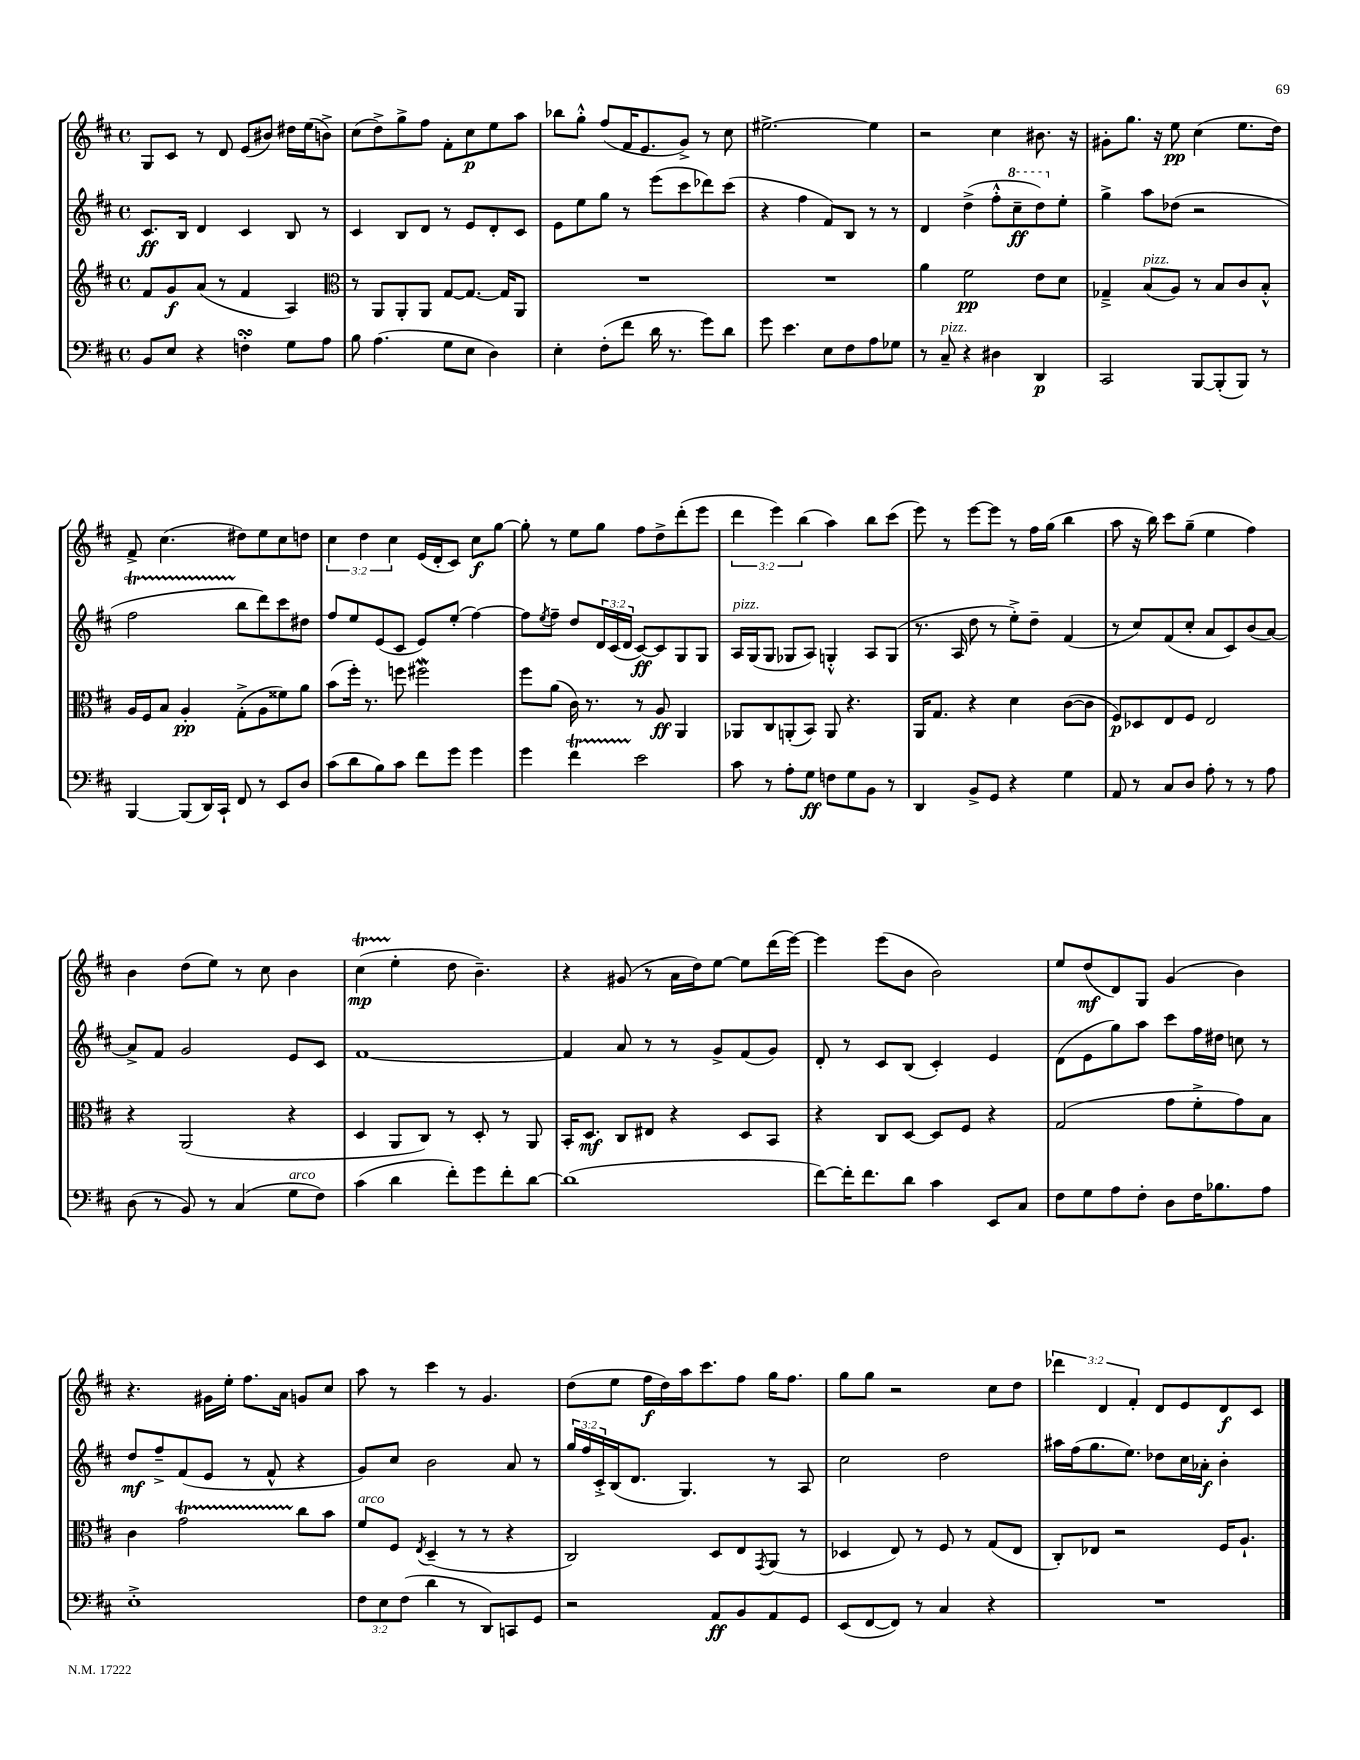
<<
\new StaffGroup <<
\new Staff = "s0" {
    \clef treble \key d \major \defaultTimeSignature \time 4/4 \override Staff.TupletNumber.text = #tuplet-number::calc-fraction-text
    g8 cis'8 r8 d'8 e'8( bis'8) dis''16 e''16( b'8->) |
    cis''8( d''8->) g''8-> fis''8 fis'8-. cis''8\p e''8 a''8 |
    bes''8 g''8-.-^ fis''8( fis'16 e'8. g'8->) r8 cis''8 |
    eis''2.~-> eis''4 |
    r2 cis''4 bis'8. r16 |
    gis'8-. g''8. r16 e''8\pp cis''4( e''8. d''16) |
    fis'8-> cis''4.( dis''8) e''8 cis''8 d''8 |
    \tuplet 3/2 { cis''4 d''4 cis''4 } e'16( d'16-. cis'8) cis''8\f g''8~ |
    g''8-. r8 e''8 g''8 fis''8 d''8-> d'''8-.( e'''8 |
    \tuplet 3/2 { d'''4 e'''4) b''4( } a''4) b''8 cis'''8( |
    e'''8) r8 e'''8~ e'''8 r8 fis''16 g''16( b''4 |
    a''8 r16 b''16) cis'''8 g''8--( e''4 fis''4) |
    b'4 d''8( e''8) r8 cis''8 b'4 |
    cis''4\startTrillSpan\mp( e''4-.\stopTrillSpan d''8 b'4.--) |
    r4 gis'8( r8 a'16 d''16) e''8~ e''8 d'''16( e'''16~) |
    e'''4 e'''8( b'8 b'2) |
    e''8 d''8\mf( d'8) g8 g'4( b'4) |
    r4. gis'16 e''16-. fis''8. a'16 g'8 cis''8 |
    a''8 r8 cis'''4 r8 g'4. |
    d''8( e''8 fis''16\f d''16) a''16 cis'''8. fis''8 g''16 fis''8. |
    g''8 g''8 r2 cis''8 d''8 |
    \tuplet 3/2 { des'''4 d'4 fis'4-. } d'8 e'8 d'8\f cis'8 \bar "|." |
}
\new Staff = "s1" {
    \clef treble \key d \major \defaultTimeSignature \time 4/4 \override Staff.TupletNumber.text = #tuplet-number::calc-fraction-text
    cis'8.\ff b16 d'4 cis'4 b8 r8 |
    cis'4 b8 d'8 r8 e'8 d'8-. cis'8 |
    e'8 e''8 g''8 r8 e'''8( cis'''8 des'''8) cis'''8( |
    r4 fis''4 fis'8) b8 r8 r8 |
    d'4 d''4->( fis''8-.-^ \ottava #1 cis'''8--\ff d'''8) \ottava #0 e''8-. |
    g''4-> a''8 des''8( r2 |
    fis''2\startTrillSpan b''8\stopTrillSpan d'''8) cis'''8 dis''8 |
    fis''8 e''8 e'8( cis'8 e'8) e''8-.( fis''4~) |
    fis''8 \acciaccatura { e''8 } fis''8-- d''8 \tuplet 3/2 { d'16 cis'16( d'16 } cis'8~\ff) cis'8 g8 g8 |
    a16^\markup { \italic "pizz." } g16( g8 ges8 a8) g4-.-^ a8 g8( |
    r8. a16 d''8 r8 e''8-.->) d''8-- fis'4( |
    r8 cis''8) fis'8( cis''8-. a'8 cis'8) b'8( a'8~) |
    a'8-> fis'8 g'2 e'8 cis'8 |
    fis'1~ |
    fis'4 a'8 r8 r8 g'8-> fis'8( g'8) |
    d'8-. r8 cis'8 b8( cis'4-.) e'4 |
    d'8( e'8 g''8) a''8 cis'''8 fis''16 dis''16 c''8 r8 |
    d''8\mf fis''8---> fis'8( e'8 r8 fis'8-^ r4 |
    g'8) cis''8 b'2 a'8 r8 |
    \tuplet 3/2 { g''16 fis''16 cis'16-.-> } b16( d'8. g4.) r8 a8 |
    cis''2 d''2 |
    ais''16 fis''16( g''8. e''8.) des''8 cis''16 aes'16-.\f b'4-. \bar "|." |
}
\new Staff = "s2" {
    \clef treble \key d \major \defaultTimeSignature \time 4/4
    fis'8 g'8\f a'8( r8 fis'4 a4) |
    \clef alto r8 a,8 a,8-. a,8 g8~ g8.~ g16 a,8 |
    R1 |
    R1 |
    a'4 fis'2\pp e'8 d'8 |
    ges4---> b8^\markup { \italic "pizz." }( a8) r8 b8 cis'8 b8-.-^ |
    a16 fis16 b8 a4-.\pp g8-.->( a8 fisis'8) a'8 |
    b'8( fis''16-.) r8. f''8 fis''2\mordent |
    fis''8 a'8( cis'16) r8. r8 a8\ff a,4 |
    aes,8 cis8 a,8-.( b,8) a,8 r4. |
    a,16 g8. r4 d'4 cis'8~( cis'8 |
    fis8\p) des8 e8 fis8 e2 |
    r4 a,2( r4 |
    d4 a,8 cis8) r8 d8-. r8 a,8 |
    b,16-. d8.\mf cis8 eis8 r4 d8 b,8 |
    r4 cis8 d8~ d8 fis8 r4 |
    g2( g'8 fis'8-.-> g'8) b8 |
    cis'4 g'2\startTrillSpan cis''8\stopTrillSpan b'8 |
    fis'8^\markup { \italic "arco" } fis8 \acciaccatura { e8 } d4--( r8 r8 r4 |
    cis2) d8 e8 \acciaccatura { g,8 } a,8( r8 |
    des4 e8) r8 fis8 r8 g8( e8 |
    cis8-.) ees8 r2 fis16 a8.-! \bar "|." |
}
\new Staff = "s3" {
    \clef bass \key d \major \defaultTimeSignature \time 4/4 \override Staff.TupletNumber.text = #tuplet-number::calc-fraction-text
    b,8 e8 r4 f4-.\turn g8 a8 |
    b8 a4.( g8 e8 d4) |
    e4-. fis8-.( fis'8 d'16 r8. g'8) d'8 |
    g'8 e'4. e8 fis8 a8 ges8 |
    r8 cis8--^\markup { \italic "pizz." } r4 dis4 d,4\p |
    cis,2 b,,8~ b,,8-.( b,,8) r8 |
    b,,4~ b,,8( d,16) cis,16-! fis,8 r8 e,8 d8 |
    cis'8( d'8 b8) cis'8 fis'8 g'8 g'4 |
    g'4 fis'4\startTrillSpan e'2\stopTrillSpan |
    cis'8 r8 a8-. g8\ff f8 g8 b,8 r8 |
    d,4 b,8-> g,8 r4 g4 |
    a,8 r8 cis8 d8 a8-. r8 r8 a8 |
    d8( r8 b,8) r8 cis4( g8^\markup { \italic "arco" } fis8) |
    cis'4( d'4 fis'8-.) g'8 fis'8-. d'8~ |
    d'1( |
    fis'8~) fis'16-. fis'8. d'8 cis'4 e,8 cis8 |
    fis8 g8 a8 fis8-. d8 fis16 bes8. a8 |
    e1-.-> |
    \tuplet 3/2 { fis8 e8 fis8( } d'4 r8 d,8) c,8 g,8 |
    r2 a,8\ff b,8 a,8 g,8 |
    e,8( fis,8~ fis,8) r8 cis4 r4 |
    R1 \bar "|." |
}
>>
>>
\layout { \context { \Score \remove "Bar_number_engraver" } }
